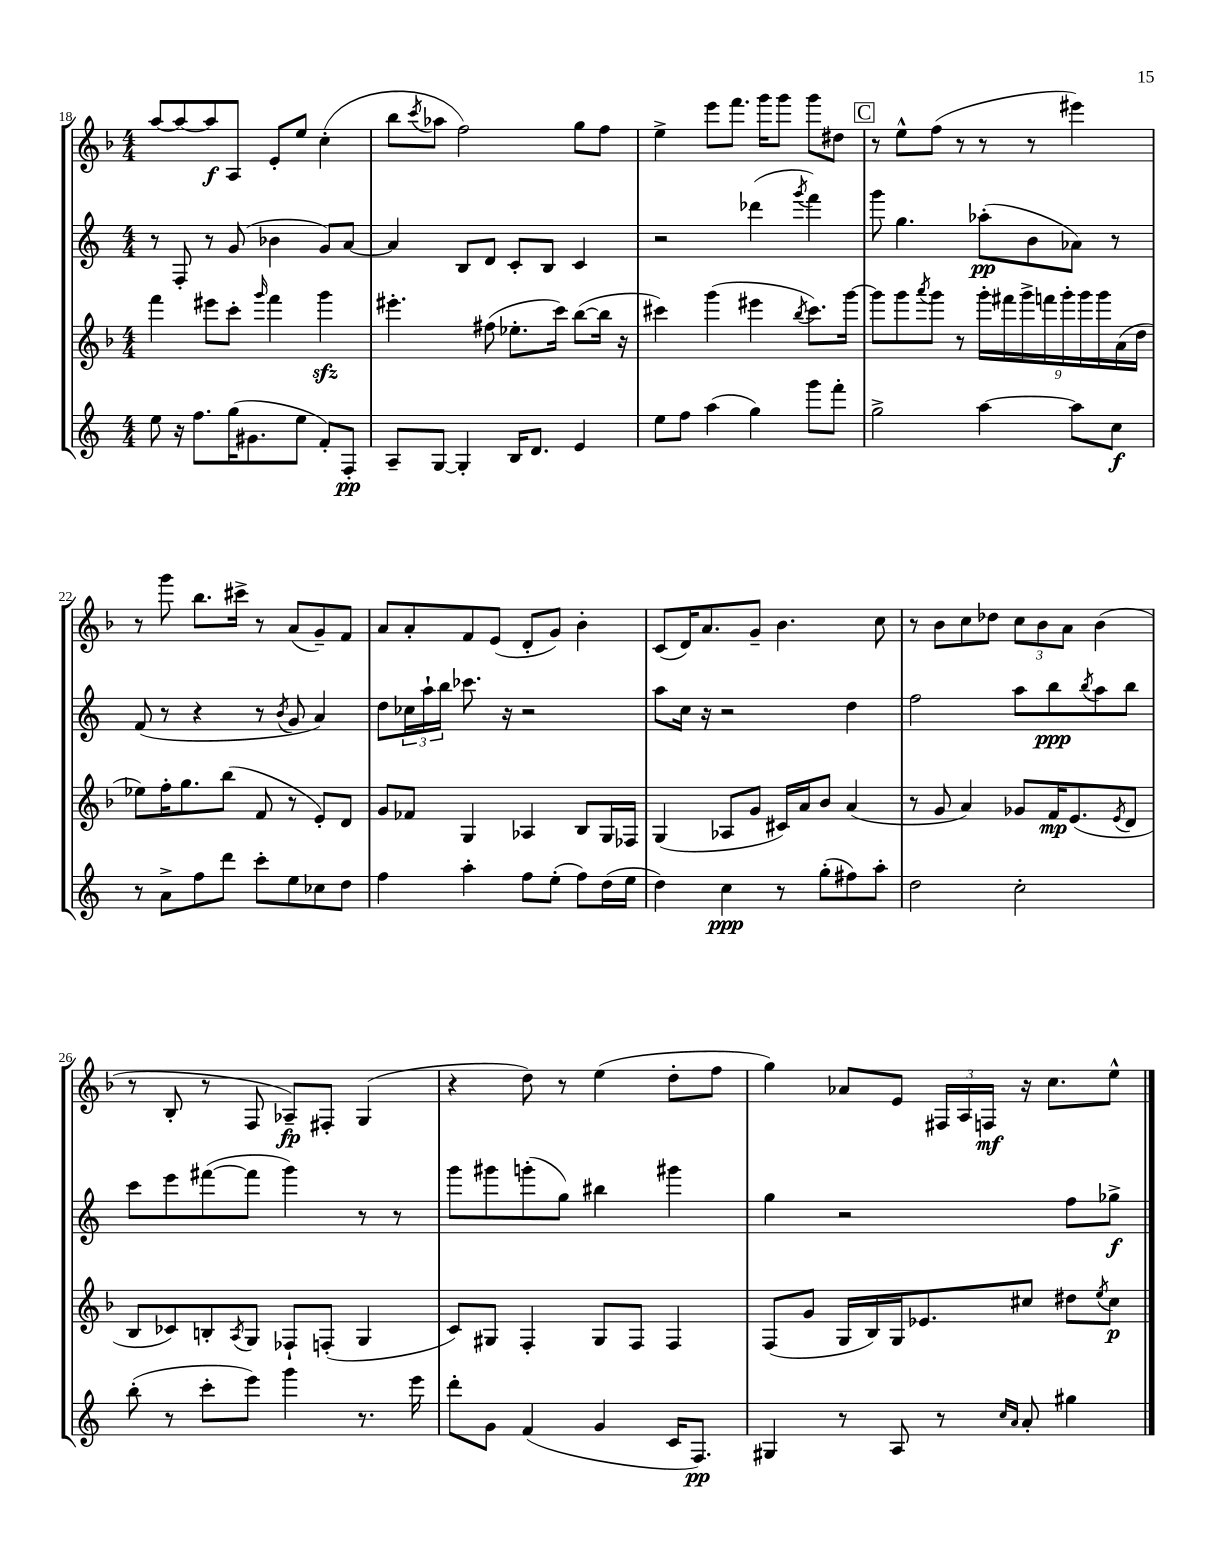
<<
\new StaffGroup <<
\new Staff = "s0" {
    \clef treble \key f \major \numericTimeSignature \time 4/4
    a''8~ a''8~ a''8\f a8 e'8-. e''8 c''4-.( |
    bes''8 \acciaccatura { c'''8 } aes''8 f''2) g''8 f''8 |
    e''4-> e'''8 f'''8. g'''16 g'''8 g'''8 dis''8 |
    \mark \markup { \box "C" } r8 e''8-^ f''8( r8 r8 r8 eis'''4) |
    r8 g'''8 bes''8. cis'''16-> r8 a'8( g'8--) f'8 |
    a'8 a'8-. f'8 e'8( d'8-. g'8) bes'4-. |
    c'8( d'16) a'8. g'8-- bes'4. c''8 |
    r8 bes'8 c''8 des''8 \tuplet 3/2 { c''8 bes'8 a'8 } bes'4( |
    r8 bes8-. r8 f8 aes8--\fp) fis8-. g4( |
    r4 d''8) r8 e''4( d''8-. f''8 |
    g''4) aes'8 e'8 \tuplet 3/2 { fis16 a16 f16\mf } r16 c''8. e''8-^ \bar "|." |
}
\new Staff = "s1" {
    \clef treble \key c \major \numericTimeSignature \time 4/4
    r8 f8-. r8 g'8( bes'4 g'8) a'8~ |
    a'4 b8 d'8 c'8-. b8 c'4 |
    r2 des'''4( \acciaccatura { g'''8 } f'''4) |
    \mark \markup { \box "C" } g'''8 g''4. aes''8-.\pp( b'8 aes'8) r8 |
    f'8( r8 r4 r8 \acciaccatura { b'8 } g'8 a'4) |
    d''8 \tuplet 3/2 { ces''16 a''16-! b''16 } ces'''8. r16 r2 |
    a''8 c''16 r16 r2 d''4 |
    f''2 a''8 b''8\ppp \acciaccatura { b''8 } a''8 b''8 |
    c'''8 e'''8 fis'''8~( fis'''8 g'''4) r8 r8 |
    g'''8 gis'''8 g'''8-.( g''8) bis''4 gis'''4 |
    g''4 r2 f''8 ges''8->\f \bar "|." |
}
\new Staff = "s2" {
    \clef treble \key f \major \numericTimeSignature \time 4/4
    f'''4 eis'''8 c'''8-. \grace { g'''16 } f'''4 g'''4\sfz |
    eis'''4.-. fis''8( ees''8.-. c'''16) bes''8~( bes''16 r16 |
    cis'''4) g'''4( eis'''4 \acciaccatura { bes''8 } cis'''8.) g'''16~ |
    \mark \markup { \box "C" } g'''8 g'''8 \acciaccatura { a'''8 } g'''8 r8 \tuplet 9/8 { g'''16-. fis'''16 g'''16-> f'''16 g'''16-. g'''16 g'''16 a'16( d''16 } |
    ees''8) f''16-. g''8. bes''8( f'8 r8 e'8-.) d'8 |
    g'8 fes'8 g4 aes4 bes8 g16 fes16 |
    g4( aes8 g'8 cis'16) a'16 bes'8 a'4( |
    r8 g'8 a'4) ges'8 f'16\mp e'8.( \acciaccatura { e'8 } d'8 |
    bes8 ces'8) b8-. \acciaccatura { a8 } g8 fes8-! f8-.( g4 |
    c'8) gis8 f4-. gis8 f8 f4 |
    f8( g'8 g16 bes16) g16 ees'8. cis''8 dis''8 \acciaccatura { e''8 } cis''8\p \bar "|." |
}
\new Staff = "s3" {
    \clef treble \key c \major \numericTimeSignature \time 4/4
    e''8 r16 f''8. g''16( gis'8. e''8 f'8-.) f8-.\pp |
    a8-- g8~ g4-. b16 d'8. e'4 |
    e''8 f''8 a''4( g''4) g'''8 f'''8-. |
    \mark \markup { \box "C" } g''2-> a''4~ a''8 c''8\f |
    r8 a'8-> f''8 d'''8 c'''8-. e''8 ces''8 d''8 |
    f''4 a''4-. f''8 e''8-.( f''8) d''16( e''16 |
    d''4) c''4\ppp r8 g''8-.( fis''8) a''8-. |
    d''2 c''2-. |
    b''8-.( r8 c'''8-. e'''8) g'''4 r8. e'''16 |
    d'''8-. g'8 f'4( g'4 c'16 f8.\pp) |
    gis4 r8 a8 r8 \grace { c''16 a'16 } a'8-. gis''4 \bar "|." |
}
>>
>>
\layout { \context { \Score currentBarNumber = #18 } }
